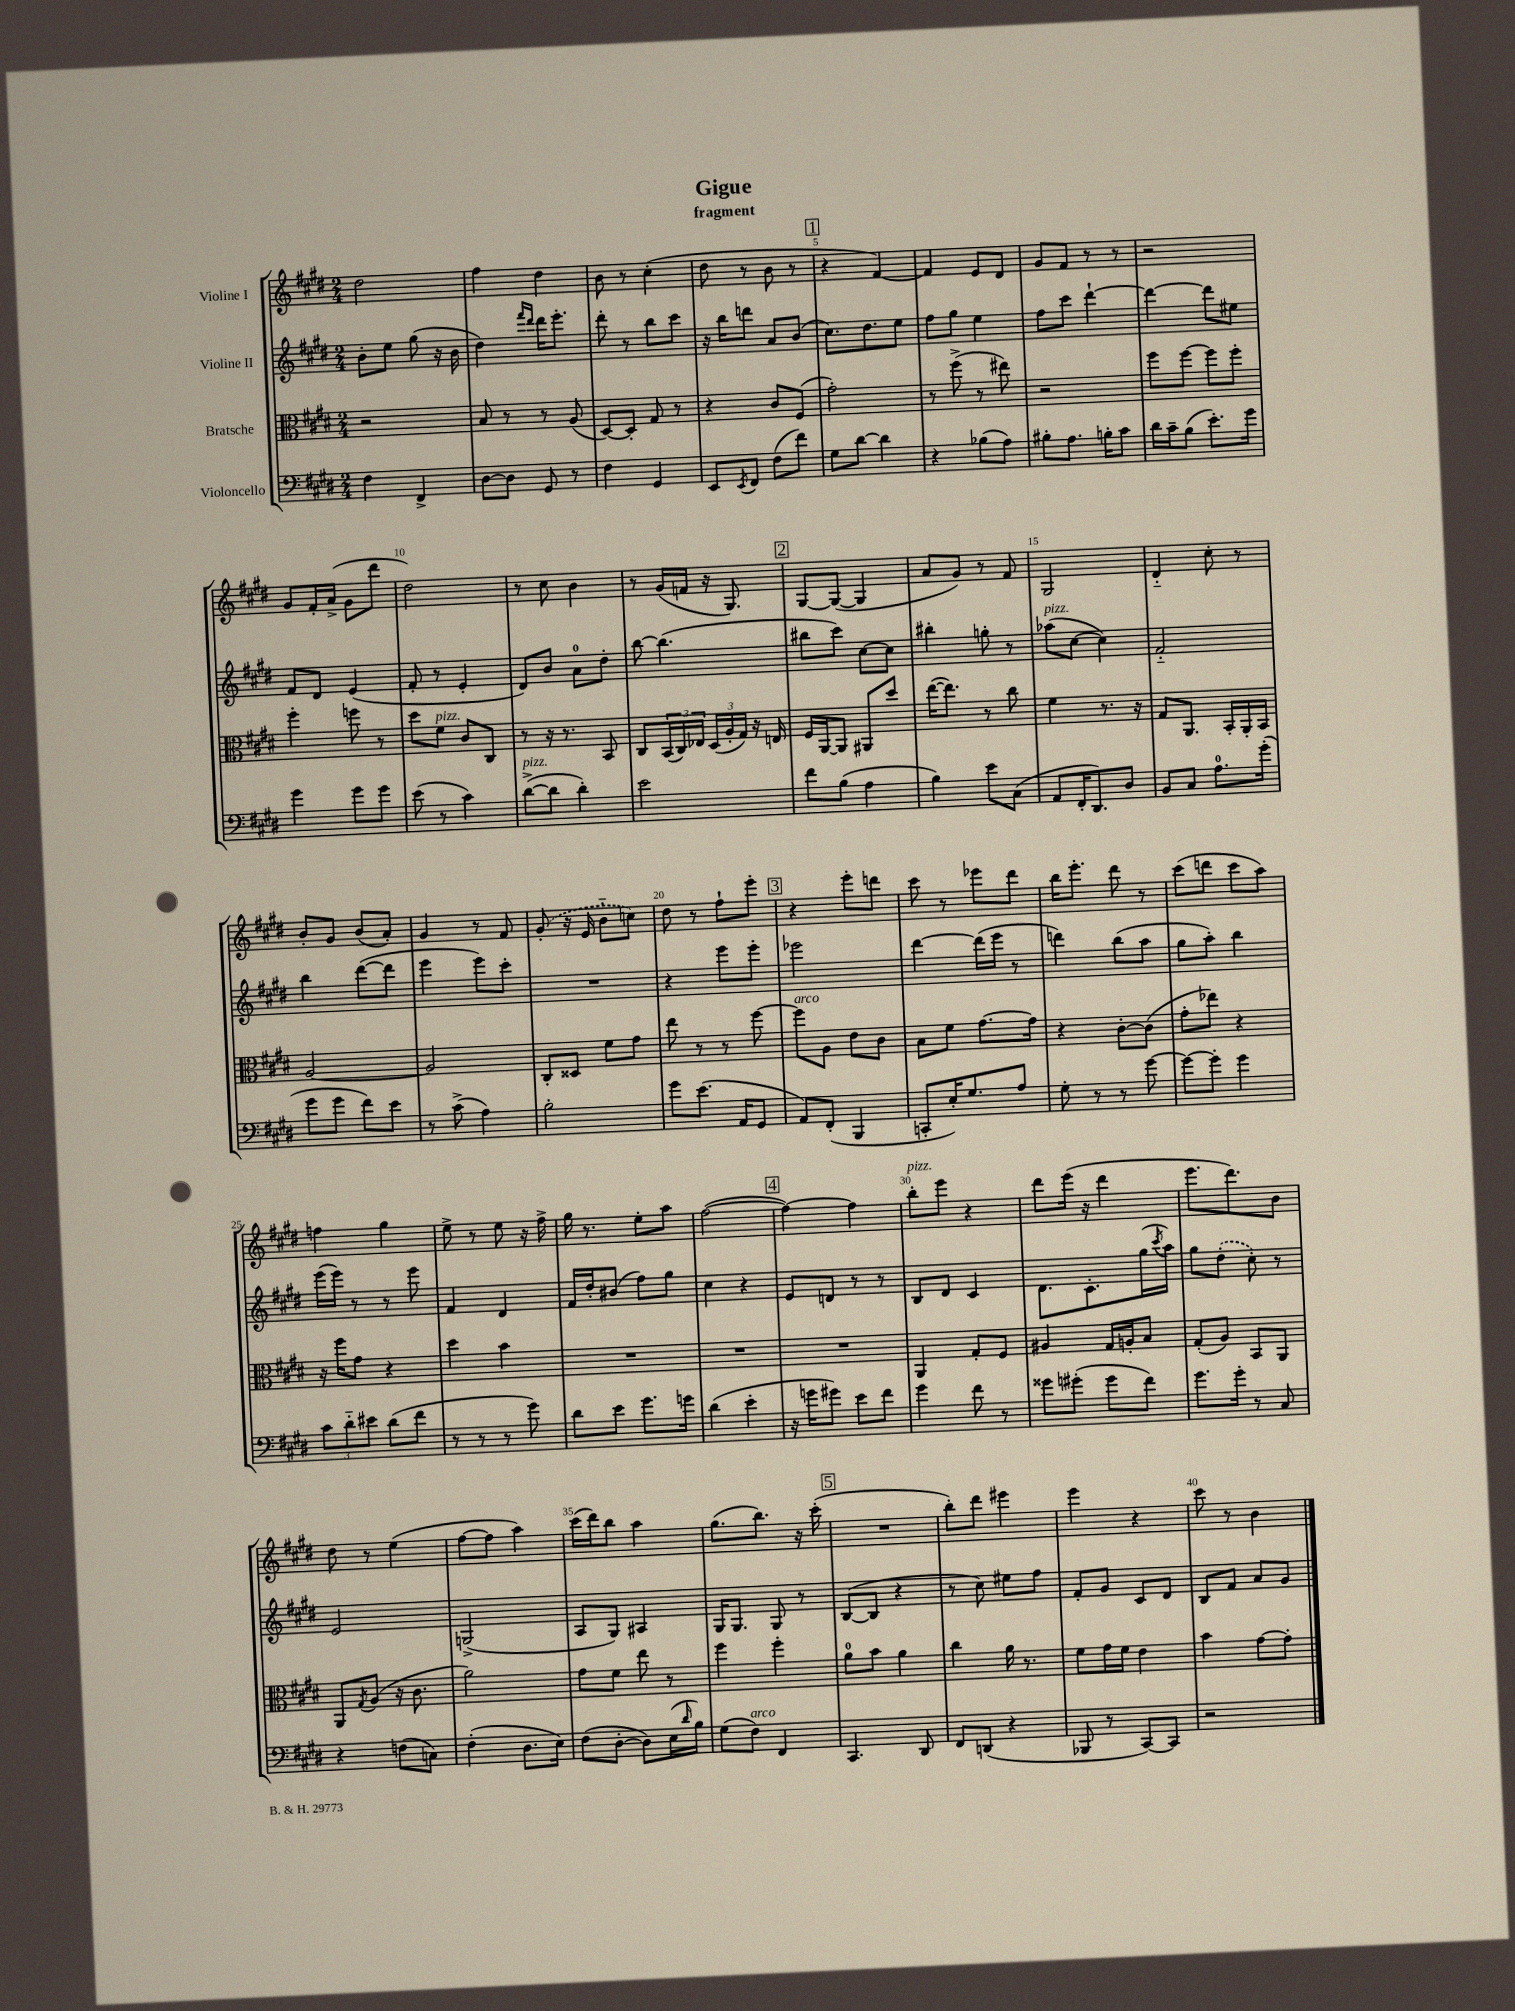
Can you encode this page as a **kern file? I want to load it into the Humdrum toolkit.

**kern	**kern	**kern	**kern
*staff4	*staff3	*staff2	*staff1
*clefF4	*clefC3	*clefG2	*clefG2
*k[f#c#g#d#]	*k[f#c#g#d#]	*k[f#c#g#d#]	*k[f#c#g#d#]
*M2/4	*M2/4	*M2/4	*M2/4
4F#\	2r	8b'\L	2dd#\
.	.	8ee\J	.
4FF#^/	.	(8gg#\	.
.	.	16r	.
.	.	16b\	.
=	=	=	=
[8D#\L	8B/	4dd#\)	4ff#\
8D#\]J	8r	.	.
.	.	16qqfff#/LL	.
.	.	16qqddd#/JJ	.
8GG#/	8r	16ddd#\LK	4dd#\
.	.	8.eee'\J	.
8r	(8A/	.	.
=	=	=	=
4F#\	[8D#/L)	8ddd#'\	8b\
.	8D#'/]J	8r	8r
4GG#/	8G#/	8bb\L	(4cc#'\
.	8r	8ccc#\J	.
=	=	=	=
8EE/L	4r	16r	8dd#\
.	.	16bb\LK	.
8qEE/	.	.	.
8FF#/J	.	8ddd\J	8r
(8F#\L	8c#/L	8a/L	8b\
8f#\J)	(8F#/J	(8b/J	8r
=	=	=	=
8G#\L	2g#'\)	8.cc#\L)	4r
[8d#\J	.	.	.
.	.	8.dd#\	.
4d#\]	.	.	[4f#/)
.	.	8ee\J	.
=	=	=	=
4r	8r	8ff#\L	4f#/]
.	(8ff#^\	8gg#\J	.
(8B-\L	8r	4ee\	8e/L
8A\J)	8ee#\)	.	8d#/J
=	=	=	=
8B#'\L	2r	8ff#\L	8g#/L
8.A\J	.	8ccc#\J	8f#/J
.	.	[4ddd#`\	8r
16B'\LK	.	.	.
8c#\J	.	.	8r
=	=	=	=
16d#\LL	8ff#\L	4ddd#\_	2r
16c#~\J	.	.	.
(8B\J	[8ff#\J	.	.
8.e'\L)	8ff#\]L	8ddd#\]L	.
.	8ff#'\J	8ee#\J	.
16g#\Jk	.	.	.
=	=	=	=
4g#\	4ff#'\	8f#/L	8g#/L
.	.	8d#/J	16f#'/L
.	.	.	(16a^/JJ
8g#\L	8ff\	(4e/	8g#\L
8g#\J	8r	.	8ddd#\J
=	=	=	=
(8e\	8dd#\L	8f#'/	2dd#\)
8r	8f#\J	8r	.
4c#\)	8c#/L	4e'/	.
.	8C#/J	.	.
=	=	=	=
([8d#^\L	8r	8d#/L)	8r
8d#\]J	16r	8b/J	8cc#\
.	8.r	.	.
4d#'\)	.	8a\L	4b\
.	8BB/	8dd#'\J	.
=	=	=	=
2e\	8C#/L	[8bb\	8r
.	(24BB/L	(4.bb\]	(16g#/LL
.	24C#/)	.	.
.	.	.	16f/JJ
.	24E-/JJ	.	.
.	(24D#/LL	.	16r
.	24A'/	.	.
.	.	.	8.G#/)
.	24G#/JJ)	.	.
.	16r	.	.
.	16E/	.	.
=	=	=	=
8f#\L	16F#/LL	8bb#\L	[8G#/L
.	[16AA/J	.	.
(8B\J	8AA/]J	8ccc#\J)	(8G#/_J
4A\	8AA#/L	[8cc#\L	4G#/]
.	8dd#/J	8cc#\]J	.
=	=	=	=
4B\)	([16ee\LK	4bb#'\	8a/L
.	8.ee\]J)	.	.
.	.	.	8g#/J)
8e\L	8r	8gg'\	8r
(8C#\J	8cc#\	8r	8f#/
=	=	=	=
8AA/L	4f#\	(8aa-\L	2G#/
16FF#'/K	.	[8cc#\J	.
8.DD#/)	.	.	.
.	8.r	4cc#\])	.
8D#/J	.	.	.
.	16r	.	.
=	=	=	=
8BB/L	8G#/L	2f#'~/	4d#'~/
8C#/J	8.AA/J	.	.
8.A\L	.	.	8cc#'\
.	16BB'/LL	.	.
.	16AA'/	.	8r
(16g#'\Jk	16BB/JJ	.	.
=	=	=	=
8g#\L	[2A/	4bb\	8b'/L
8g#\J	.	.	8g#/J
8f#\L)	.	([8ddd#\L	(8b/L
8e\J	.	8ddd#\]J	8a'/J)
=	=	=	=
8r	2A/]	4eee\	4g#/
(8c#^\	.	.	.
4A\)	.	8eee\L)	8r
.	.	8ccc#'\J	8f#/
=	=	=	=
2B'\	8C#'/L	2r	(8g#'/
.	8D##/J	.	16r
.	.	.	16e/
.	8f#\L	.	8b'~\L
.	8g#\J	.	8cc\J)
=	=	=	=
8g#\L	8ee\	4r	8dd#\
(8.e\J	8r	.	8r
.	8r	8eee\L	8ff#`\L
16AA/LK	.	.	.
8GG#/J	[8ff#\	8eee'\J	8eee'\J
=	=	=	=
8AA/L)	8ff#\]L	2eee-\	4r
(8FF#'/J	8A\J	.	.
4BBB/	8e\L	.	8eee'\L
.	8c#\J	.	8ddd\J
=	=	=	=
8CC'/L	8B\L	[4ddd#\	8ccc#\
16E'/K)	8f#\J	.	8r
8.G#/	.	.	.
.	[8.g#\L	(16ddd#\]LL	8eee-\L
.	.	16eee\JJ	.
8A/J	.	8r	8ddd#\J
.	16g#\]Jk	.	.
=	=	=	=
8G#'\	4r	4ddd\)	16bb\LK
.	.	.	8.eee'\J
8r	.	.	.
8r	[8c#'\L	(8bb\L	8ddd#\
[8g#\	(8c#\]J	8aa\J	8r
=	=	=	=
8g#\_L	8g#'\L	8gg#\L	(8ccc#\L
8g#'\]J	8ee-\J)	8aa'\J)	8ddd\J
4g#\	4r	4bb\	8ccc#\L
.	.	.	8aa\J)
=	=	=	=
12c#\L	16r	(16eee\LL	4ff\
.	16ff#\LK	16eee\JJ)	.
12d#'~\	.	.	.
.	8g#\J	8r	.
12e#\J	.	.	.
(8d#\L	4r	8r	4gg#\
8f#\J	.	8eee\	.
=	=	=	=
8r	4dd#\	4f#/	8ee^\
8r	.	.	8r
8r	4b\	4d#/	8ee\
8g#\)	.	.	16r
.	.	.	16ff#^\
=	=	=	=
8d#\L	2r	16f#/LL	16gg#\
.	.	16dd#'/J	8.r
8e\J	.	(8b#/J	.
8.g#\L	.	8ff#\L)	8ee'\L
.	.	8gg#\J	8aa\J
16g\Jk	.	.	.
=	=	=	=
(4d#\	2r	4cc#\	([2ff#\
4e'\	.	4r	.
=	=	=	=
16r	2r	8e/L	4ff#\_)
16g\LK	.	.	.
8g#\J)	.	8d/J	.
8e\L	.	8r	4ff#\]
8f#\J	.	8r	.
=	=	=	=
4g#\	4AA/	8B/L	8bb'\L
.	.	8d#/J	8eee\J
8f#\	8G#'/L	4c#/	4r
8r	8F#/J	.	.
=	=	=	=
8g##\L	4A#/	8.d#\L	8ddd#\L
(8g#'\J	.	.	(16eee\Jk
.	.	8.c#'\	16r
8g#\L	16G#/LL	.	4ddd#\
.	16A'/J	.	.
8f#\J)	8B/J	(16gg#\L	.
.	.	8qccc#/	.
.	.	16aa\JJ)	.
=	=	=	=
8.g#\L	(8G#'/L	8gg#\L	8.eee\L
.	8A/J)	(8dd#'\J	.
16g#'\Jk	.	.	8.ddd#\)
8r	8BB/L	8cc#'\)	.
8C#/	8AA/J	8r	8b\J
=	=	=	=
4r	8AA/L	2e/	8dd#\
.	8qG#/	.	.
.	(8A/J	.	8r
(8F\L	16r	.	(4ee\
.	8.c#\	.	.
8C\J)	.	.	.
=	=	=	=
(4F#'\	2a\)	(2G^/	[8ff#\L
.	.	.	8ff#\]J
8.D#\L	.	.	4aa\)
16E\Jk)	.	.	.
=	=	=	=
(8F#\L	8g#\L	8A/L	(16ccc#\LL
.	.	.	16ddd#\J)
[8D#'\J	8f#\J	8G#/J)	8bb\J
8D#\]L)	8ee\	4A#/	4aa\
(16E\L	8r	.	.
16qqd#/	.	.	.
16B\JJ)	.	.	.
=	=	=	=
(8G#\L	4ff#\	16G#/LK	(8.gg#\L
.	.	8.G#/J	.
8F#\J)	.	.	.
.	.	.	8.bb\J)
4FF#/	4ff#'\	8G#/	.
.	.	8r	16r
.	.	.	(16ccc#'\
=	=	=	=
4.CC#/	8a\L	([8B/L	2r
.	8b\J	8B/]J	.
.	4a\	4r	.
8DD#/	.	.	.
=	=	=	=
8FF#/L	4cc#\	8r	8bb'\L)
(8DD/J	.	8cc#\)	8ddd#\J
4r	16a\	8ee#\L	4eee#\
.	8.r	.	.
.	.	8ff#\J	.
=	=	=	=
8BBB-/	8f#\L	8f#'/L	4eee\
8r	16g#\L	8g#/J	.
.	16f#\JJ	.	.
[8CC#/L)	4e\	8c#/L	4r
8CC#/]J	.	8d#/J	.
=	=	=	=
2r	4b\	8B/L	8ccc#\
.	.	8f#/J	8r
.	[8g#\L	8a/L	4b\
.	8g#'\]J	8g#/J	.
==	==	==	==
*-	*-	*-	*-
